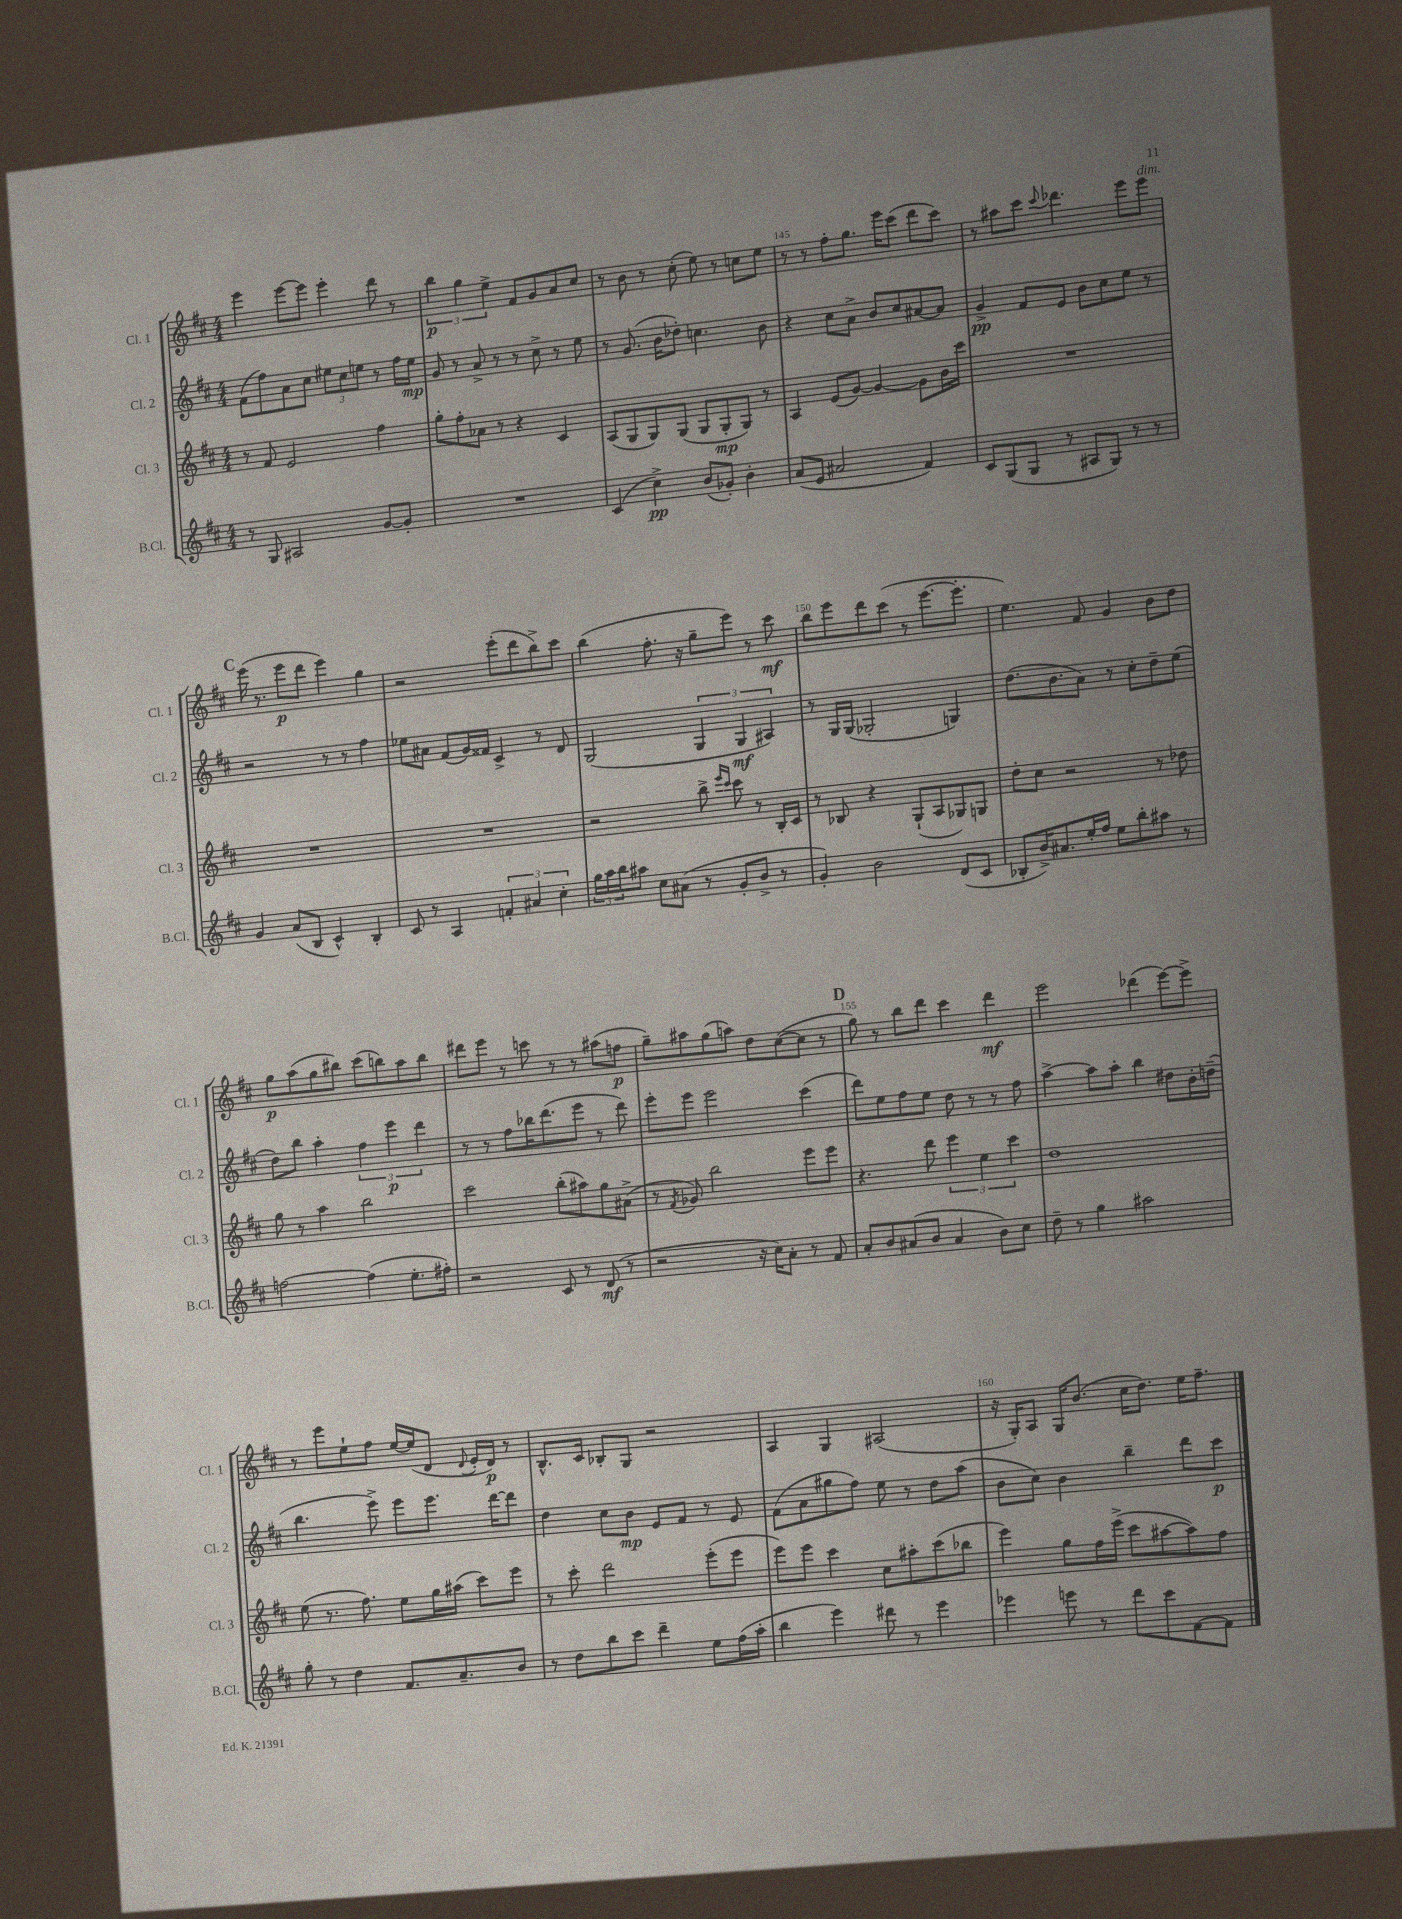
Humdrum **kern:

**kern	**kern	**kern	**kern
*staff4	*staff3	*staff2	*staff1
*clefG2	*clefG2	*clefG2	*clefG2
*k[f#c#]	*k[f#c#]	*k[f#c#]	*k[f#c#]
*M4/4	*M4/4	*M4/4	*M4/4
8r	8r	(8f#\L	4eee\
8G/	8f#/	8ff#\)	.
2A#/	2e/	8a\	[8eee\L
.	.	8cc#\J	8eee\]J
.	.	12ee#\L	4eee'\
.	.	12cc#\	.
.	.	12ee\J	.
[8g/L	4ff#\	8r	8ddd\
8g'/]J	.	16ff#\LL	8r
.	.	16ee\JJ	.
=	=	=	=
1r	8gg'\L	8g/	6bb\
.	8ff#'\	8r	.
.	.	.	6gg\
.	8a-\J	8a^/	.
.	.	.	6ee^\
.	8r	8r	.
.	4r	8r	8f#/L
.	.	8cc#^\	8g/
.	4c#/	8r	8a/
.	.	8ee\	8cc#/J
=	=	=	=
(4c#/	(8A/L	8r	8r
.	8G/	(8.g/	8b\
4cc#^\)	8G/)	.	8r
.	.	16b\LK	.
.	(8G/J	8dd-'\J)	(8cc#'\
(8b/L	8G/L	4.cc\	8ee\)
8g-'/J)	8G'/	.	8r
4b'\	8G/J)	.	8cc\L
.	8r	8b\	8ee\J
=	=	=	=
(8a/L	4A/	4r	8r
8e/J	.	.	8r
2a#/	(8e/L	8cc#\L	8ff#'\L
.	[8g/J)	8a^\J	8.gg\J
.	4g/_	8b/L	.
.	.	.	16eee\LK
.	.	8cc#/	(8ccc#\J
4f#/)	8g\]L	[8a#/	8ddd\L
.	16b\L	8a#/]J	8ccc#\J)
.	16ccc#\JJ	.	.
=	=	=	=
8c#/L	1r	4g^/	8r
(8G/	.	.	8aa#\L
8G/J	.	8f#/L	8ccc#\J
.	.	.	8qqccc#/
8r	.	8e/J	4.ddd-\
8A#/L	.	8b\L	.
8G/J)	.	8cc#\	.
8r	.	8ee\J	8eee\L
8r	.	8r	8eee\J
=	=	=	=
4g/	1r	2r	(16eee\
.	.	.	8.r
(8a/L	.	.	8eee\L
8B/J	.	.	8ddd\J
4c#^^/)	.	8r	4eee\)
.	.	8r	.
4B'/	.	4ff#\	4gg\
=	=	=	=
8c#/	1r	8ee-\L	2r
8r	.	8a#\J	.
4A/	.	(8f#/L	.
.	.	16g/L)	.
.	.	16f##/JJ	.
6f'/	.	4c#^/	(8eee'\L
.	.	.	8ddd\
6a#/	.	.	.
.	.	8r	8bb^\)
6cc#'\	.	.	.
.	.	8d/	8ccc#\J
=	=	=	=
24gg\LL	2r	(2G/	(4bb\
24aa\	.	.	.
24bb\J	.	.	.
8aa#\J	.	.	.
8cc#\L	.	.	8.ff#'\
(8a#\J	.	.	.
.	.	.	16r
8r	8bb^\	6G/	8gg~\L
.	16qqeee/LL	.	.
.	16qqccc#/JJ	.	.
8g'/L	8ccc#\	.	8eee\J)
.	.	6G/	.
8b^/J	8r	.	8r
.	.	6A#/)	.
8r	16B'/LL	.	8ccc#\
.	16c#/JJ	.	.
=	=	=	=
4g'/)	8r	8r	8bb\L
.	8B-/	16G/LL	8eee\
.	.	(16G/JJ	.
2b\	4r	2G-'/	8ddd\
.	.	.	(8ccc#\J
.	(8G`/L	.	8r
.	8A/	.	[8.eee\L
(8d/L	8G-/)	4G/)	.
.	.	.	8.eee'\]J
8c#/J	8G/J	.	.
=	=	=	=
8B-'/L	8dd'\L	(8.dd\L	4.ee\)
16b^/K)	8cc#\J	.	.
8.a#/	.	8.b\	.
.	2r	.	.
16ee'/L	.	8a\J)	8f#/
16ff#/JJ	.	.	.
8ee\L	.	8r	4g/
8bb'\	.	8cc#'\L	.
8aa#\J	8r	8dd~\	8b\L
8r	8dd-\	(8ee\J	8dd\J
=	=	=	=
[2ff\	8gg\	8dd\L)	8gg\L
.	8r	8bb\J	(8aa\
.	4aa\	4aa'\	8gg\
.	.	.	8bb#\J)
(4ff\]	2bb\	6ff#\	(8ccc#\L
.	.	.	8bb\)
.	.	6eee\	.
8.ee'\L	.	.	8aa\
.	.	6ddd\	.
.	.	.	8bb\J
16ff#'\Jk)	.	.	.
=	=	=	=
2r	2ccc#\	8r	8ddd#\L
.	.	8r	8eee\J
.	.	8ff#\L	8r
.	.	16bb-\K	8ccc\
.	.	(8.ddd\	.
8c#/	(8bb'\L	.	8r
8r	8aa#\)	8eee\J	8r
(8d/	8gg\	8r	(8aa#\L
8r	(8a#^\J	8ddd\)	8ff\J
=	=	=	=
2r	8r	8eee'\L	8gg~\L)
.	8qf#/	.	.
.	8g-/)	8eee\J	8aa#\
.	2bb\	2eee\	(8gg\
.	.	.	8aa\J)
16r	.	.	8dd\L
16cc#\LK)	.	.	.
8a'\J	.	.	([8cc#\
8r	8eee\L	(4ccc#\	8cc#\]J
8f#/	8eee\J	.	8r
=	=	=	=
8a'/L	4.r	8ddd\L)	8gg\)
8b/	.	8ee\	8r
(8a#/	.	8ff#\	8bb\L
8b/J	8ddd\	8ee\J	8ddd\J
4a#/	6eee\	8dd\	4ccc#\
.	.	8r	.
.	6ee\	.	.
8b\L)	.	8r	4ddd\
.	6ccc#\	.	.
8cc#\J	.	8ff#\	.
=	=	=	=
8dd~\	1dd	[4aa^\	2eee\
8r	.	.	.
4gg\	.	8aa\]L	.
.	.	8aa'\J	.
2aa#\	.	4bb\	(4ddd-\
.	.	8dd#\L	[8eee\L)
.	.	16b'\L	8eee^\]J
.	.	(16dd~\JJ	.
=	=	=	=
8gg'\	(8ee\	4.bb\	8r
8r	8.r	.	8eee\L
4dd\	.	.	8ee`\
.	8.ff#\)	.	.
.	.	8eee^\)	8ff#\J
8.f#/L	8ee\L	8eee\L	[16ee/LL
.	.	.	(16ee/]J
.	16gg\L	8.eee\J	8d/J
8.a~/	(16aa#\JJ	.	.
.	.	.	8qqd/
.	8ccc#\L)	.	16e'/LL
.	.	[16ddd\LK	16d/JJ)
8b/J	8eee\J	8ddd\]J	8r
=	=	=	=
8r	8r	4dd\	8.B^^/L
8dd\L	8ccc#'\	.	.
.	.	.	16c#/Jk
8bb\	2ddd\	8cc#\L	8B-'/L
8ccc#\J	.	8b\J	8G/J
4ddd~\	.	8e/L	2r
.	.	8f#/J	.
8ee\L	(8eee'\L	8r	.
(16ff#\L	8eee\J	8e/	.
16aa'\JJ	.	.	.
=	=	=	=
4bb\	8eee\L)	(8f#\L	4A/
.	8eee\J	8a\	.
4eee\)	4ccc#\	8gg#\	4G/
.	.	8ff#\J)	.
8ddd#\	8cc#\L	8ee\	(2A#/
8r	8aa#'\	8r	.
4eee\	(8ccc#\	8dd\L	.
.	8bb-\J	(8aa\J	.
=	=	=	=
4eee-\	4eee\)	8b\L	16r
.	.	.	16G'/LK)
.	.	8cc#\J)	8A/J
8eee\	8gg\L	4b\	16G/LK
.	.	.	(8.b/J
8r	16ff#\L	.	.
.	(16eee^\JJ	.	.
8ddd\L	8ccc#\L	4bb~\	16cc#\LK
.	.	.	8.dd\J)
8ccc#\	[8aa#\	.	.
[8f#\	8aa#\])	8ddd\L	16ee\LK
.	.	.	8.ff#~\J
8f#\]J	8ff#\J	8ccc#\J	.
==	==	==	==
*-	*-	*-	*-
